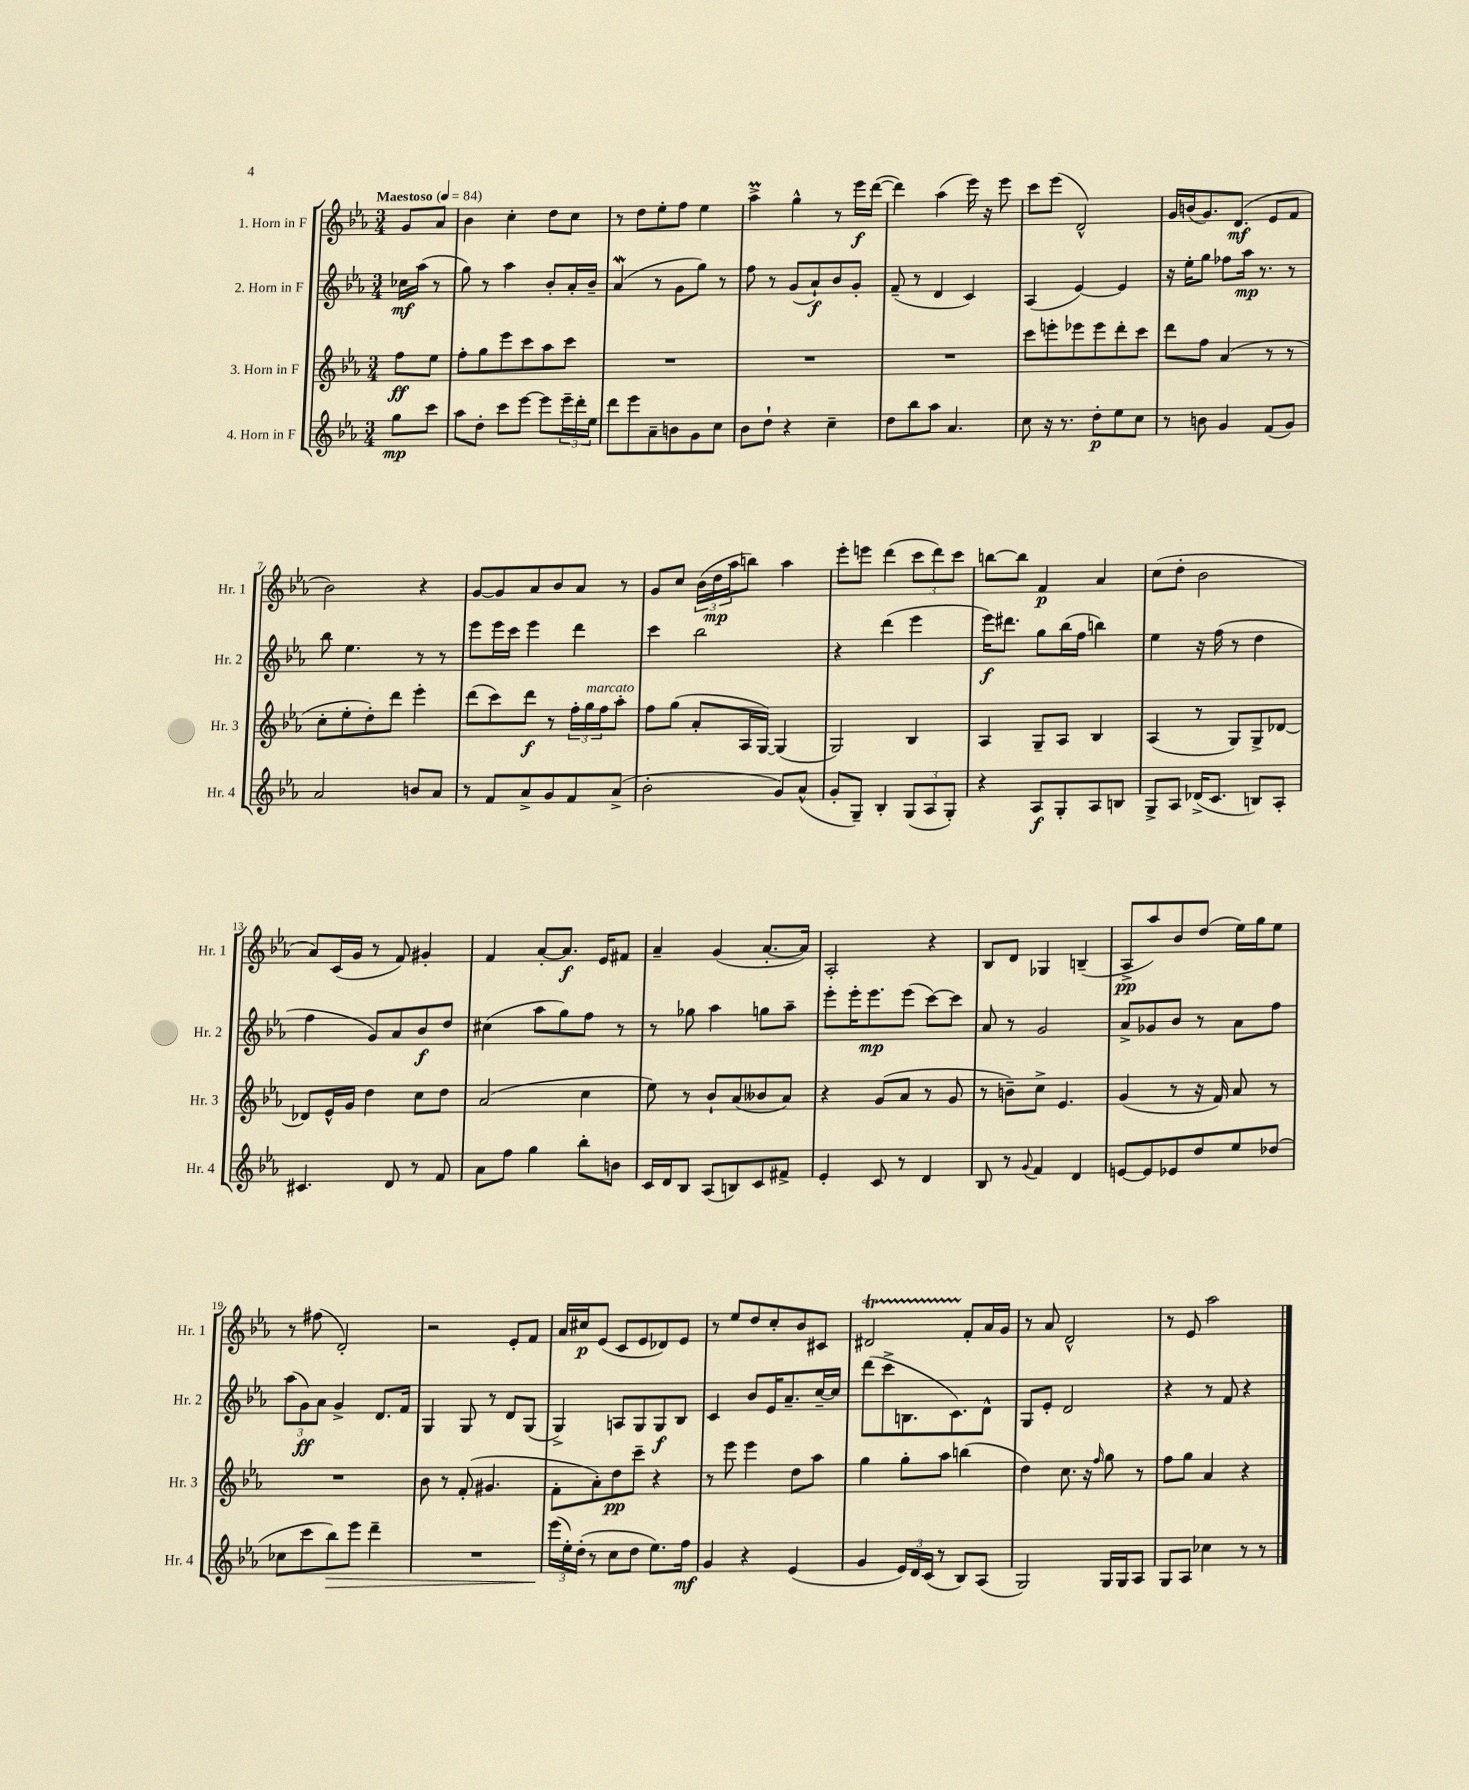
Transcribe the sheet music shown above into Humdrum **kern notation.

**kern	**kern	**kern	**kern
*staff4	*staff3	*staff2	*staff1
*clefG2	*clefG2	*clefG2	*clefG2
*k[b-e-a-]	*k[b-e-a-]	*k[b-e-a-]	*k[b-e-a-]
*M3/4	*M3/4	*M3/4	*M3/4
*MM84	*MM84	*MM84	*MM84
8gg\L	8ff\L	16cc-\LL	8g/L
.	.	(16aa-\JJ	.
8ccc\J	8ee-\J	8r	8a-/J
=	=	=	=
8aa-\L	8ff'\L	8gg\)	4b-\
8dd'\J	8gg\	8r	.
8ccc\L	8eee-\	4aa-\	4cc'\
[8eee-\J	8ccc\	.	.
8eee-\]L	8aa-\	8b-'/L	8dd\L
24eee-~\L	8ccc\J	16a-'/L	8cc\J
24ddd'\	.	.	.
.	.	16b-~/JJ	.
24ee-\JJ	.	.	.
=	=	=	=
8ddd\L	2.r	(4a-/	8r
8eee-\	.	.	8dd\L
8a-~\	.	8r	8ee-'\
8b\	.	8g\L	8ff\J
8g\	.	8gg\J)	4ee-\
8cc\J	.	8r	.
=	=	=	=
8b-\L	2.r	8ff\	4aa-^\
8dd`\J	.	8r	.
4r	.	(8g/L	4gg^^\
.	.	8a-`/)	.
4cc~\	.	8b-/	8r
.	.	8g'/J	16eee-\LL
.	.	.	([16ddd\JJ
=	=	=	=
8dd\L	2.r	(8f~/	4ddd\])
8bb-\	.	8r	.
8aa-\J	.	4d/	(4aa-\
4.a-/	.	.	.
.	.	4c/)	16eee-\)
.	.	.	16r
.	.	.	8eee-\
=	=	=	=
8cc\	8ccc\L	(4A-/	8ccc\L
16r	8eee'\	.	(8eee-\J
8.r	.	.	.
.	8eee-\	[4e-/)	2d^^/)
8dd'\L	8eee-\	.	.
8ee-\	8ddd'\	4e-/]	.
8cc\J	8ccc\J	.	.
=	=	=	=
8r	8ddd\L	16r	16g/LL
.	.	16ee-'\LK	(16b/J
8b\	8ff\J	8gg\J	8.g/)
4g/	(4a-/	8ff-\L	.
.	.	.	(8.d/J
.	.	16aa-\Jk	.
.	.	8.r	.
(8f/L	8r	.	8e-/L
8g/J)	8r	8r	8f/J
=	=	=	=
2a-/	8cc'\L	8bb-\	2b-\)
.	8ee-'\	4.ee-\	.
.	8dd'\)	.	.
.	8ddd\J	.	.
8b/L	4eee-'\	8r	4r
8a-/J	.	8r	.
=	=	=	=
8r	(8ddd\L	8eee-\L	[8g/L
8f/L	8ccc\)	16eee-\L	8g/]
.	.	16ccc\JJ	.
8a-^/	8ddd\J	4eee-\	8a-/
8g/	8r	.	8b-/
8f/	24ff'\LL	4ddd\	8a-/J
.	24gg\	.	.
.	24ff\J	.	.
(8a-^/J	8aa-'\J	.	8r
=	=	=	=
2b-'\	8ff\L	4ccc\	8g/L
.	(8gg\J	.	8cc/J
.	8a-'/L	2bb-\	(24b-\LL
.	.	.	24dd\
.	.	.	24aa-\J
.	16A-/L	.	8bb\J)
.	[16G/JJ)	.	.
8g/L)	(4G/]	.	4aa-\
(8a-^^/J	.	.	.
=	=	=	=
8g'/L	2G/)	4r	8eee-'\L
8G~/J)	.	.	8eee\J
4B-'/	.	(4ddd\	(4ddd\
(12G/L	4B-/	4eee-\	12ccc\L
12A-/	.	.	12ddd\)
12G'/J)	.	.	12ccc\J
=	=	=	=
4r	4A-/	16eee-\LK)	[8bb\L
.	.	8.ddd#\J	.
.	.	.	8bb\]J
8A-/L	8G~/L	8gg\L	4f/
8G'/	8A-/J	(16bb-\L	.
.	.	16ff\JJ	.
8A-/	4B-/	4bb\)	4a-/
8B/J	.	.	.
=	=	=	=
8G^/L	(4A-/	4ee-\	(8cc\L
8A-/J	.	.	8dd'\J
(16d-^/LK	8r	16r	2b-\
8.c/J	.	(16ff\	.
.	8G/L)	8r	.
8B/L)	8G^/	4dd\	.
8A-'/J	[8d-/J	.	.
=	=	=	=
4.c#/	8d-/]L	4ff\	8a-/L)
.	16e-^^/L	.	(16c/L
.	16g/JJ	.	16g/JJ
.	4dd\	8g/L)	8r
8d/	.	8a-/	8f/)
8r	8cc\L	8b-/	4g#'/
8f/	8dd\J	8dd/J	.
=	=	=	=
8a-\L	(2a-/	(4cc#\	4f/
8ff\J	.	.	.
4gg\	.	8aa-\L	[8a-'/L
.	.	8gg\)	8.a-/]J
8bb-'\L	4cc\	8ff\J	.
.	.	.	16e-/LK
8b\J	.	8r	8f#/J
=	=	=	=
16c/LL	8ee-\)	8r	4a-~/
16d/J	.	.	.
8B-/J	8r	8gg-\	.
(8A-/L	8b-`/L	4aa-\	(4g/
8B/)	(8a-/	.	.
8c/	8b--/	8gg\L	[8.a-'/L
8f#^/J	8a-/J)	8aa-~\J	.
.	.	.	16a-/]Jk)
=	=	=	=
4e-'/	4r	8eee-'\L	2A-'/
.	.	16eee-'\K	.
.	.	8.eee-\	.
8c/	(8g/L	.	.
8r	8a-/J	(8eee-\J	.
4d/	8r	[8ccc\L)	4r
.	8g/	8ccc\]J	.
=	=	=	=
8B-/	8r	8a-/	8B-/L
8r	8b~\L)	8r	8d/J
8qqg/	.	.	.
4f/	8cc^\J	2g/	4G-/
.	4.e-/	.	.
4d/	.	.	(4B~/
=	=	=	=
[8e/L	(4g/	8a-^/L	8A-^/L
8e/]	.	8g-/	8aa-/)
8e-/	8r	8b-/J	8b-/
8dd/	16r	8r	(8dd/J
.	16f/)	.	.
8ee-/	8a-/	8a-\L	16ee-\LL)
.	.	.	16gg\J
(8dd-/J	8r	8ff\J	8ee-\J
=	=	=	=
8cc-\L	2.r	(12aa-\L	8r
.	.	12g\)	.
8ccc\	.	.	(8ff#\
.	.	12a-\J	.
8bb-\)	.	4g^/	2d'/)
8eee-\J	.	.	.
4ddd~\	.	8.d/L	.
.	.	16f/Jk	.
=	=	=	=
2.r	8b-\	4G/	2r
.	8r	.	.
.	(8f'/	8G/	.
.	4.g#/	8r	.
.	.	8d/L	8e-'/L
.	.	(8G/J	8f/J
=	=	=	=
(24eee-\LL	8f'\L	4G^/)	16a-/LL
24ee-'\)	.	.	.
.	.	.	16cc#/J
(24dd'\JJ	.	.	.
8r	8a-'\)	.	(8e-/J
8cc\L	8dd\	8A/L	8c/L
8dd\J	8ccc~\J	8G/	8e-/
8.ee-\L)	4r	8G/	8d-/)
.	.	8B-/J	8e-/J
16ff\Jk	.	.	.
=	=	=	=
4g/	8r	4c/	8r
.	8eee-\	.	8ee-/L
4r	4eee-\	8b-/L	8dd/
.	.	16e-/K	8cc'/
.	.	8.a-~/	.
(4e-/	8dd\L	.	8b-/
.	8aa-\J	[16cc~/L	8c#/J
.	.	16cc/]JJ	.
=	=	=	=
4g/	4gg\	(8ddd\L	2d#/
.	.	8ccc^\	.
24e-/LL)	8gg'\L	8.B\	.
24d/	.	.	.
(24c/JJ	.	.	.
8r	8aa-\J	.	.
.	.	8.c\)	.
8B-/L)	(4bb\	.	8f'/L
(8A-/J	.	8d^^\J	16a-/L
.	.	.	16g/JJ
=	=	=	=
2G/)	4dd\)	8G/L	8r
.	.	8e-'/J	8a-/
.	8.cc\	2d/	2d^^/
.	16r	.	.
.	16qqff/	.	.
16G/LL	8gg\	.	.
16G/J	.	.	.
8A-/J	8r	.	.
=	=	=	=
8G/L	8ff\L	4r	8r
8A-/J	8gg\J	.	8e-/
4cc-\	4a-/	8r	2aa-\
.	.	8f/	.
8r	4r	4r	.
8r	.	.	.
==	==	==	==
*-	*-	*-	*-
